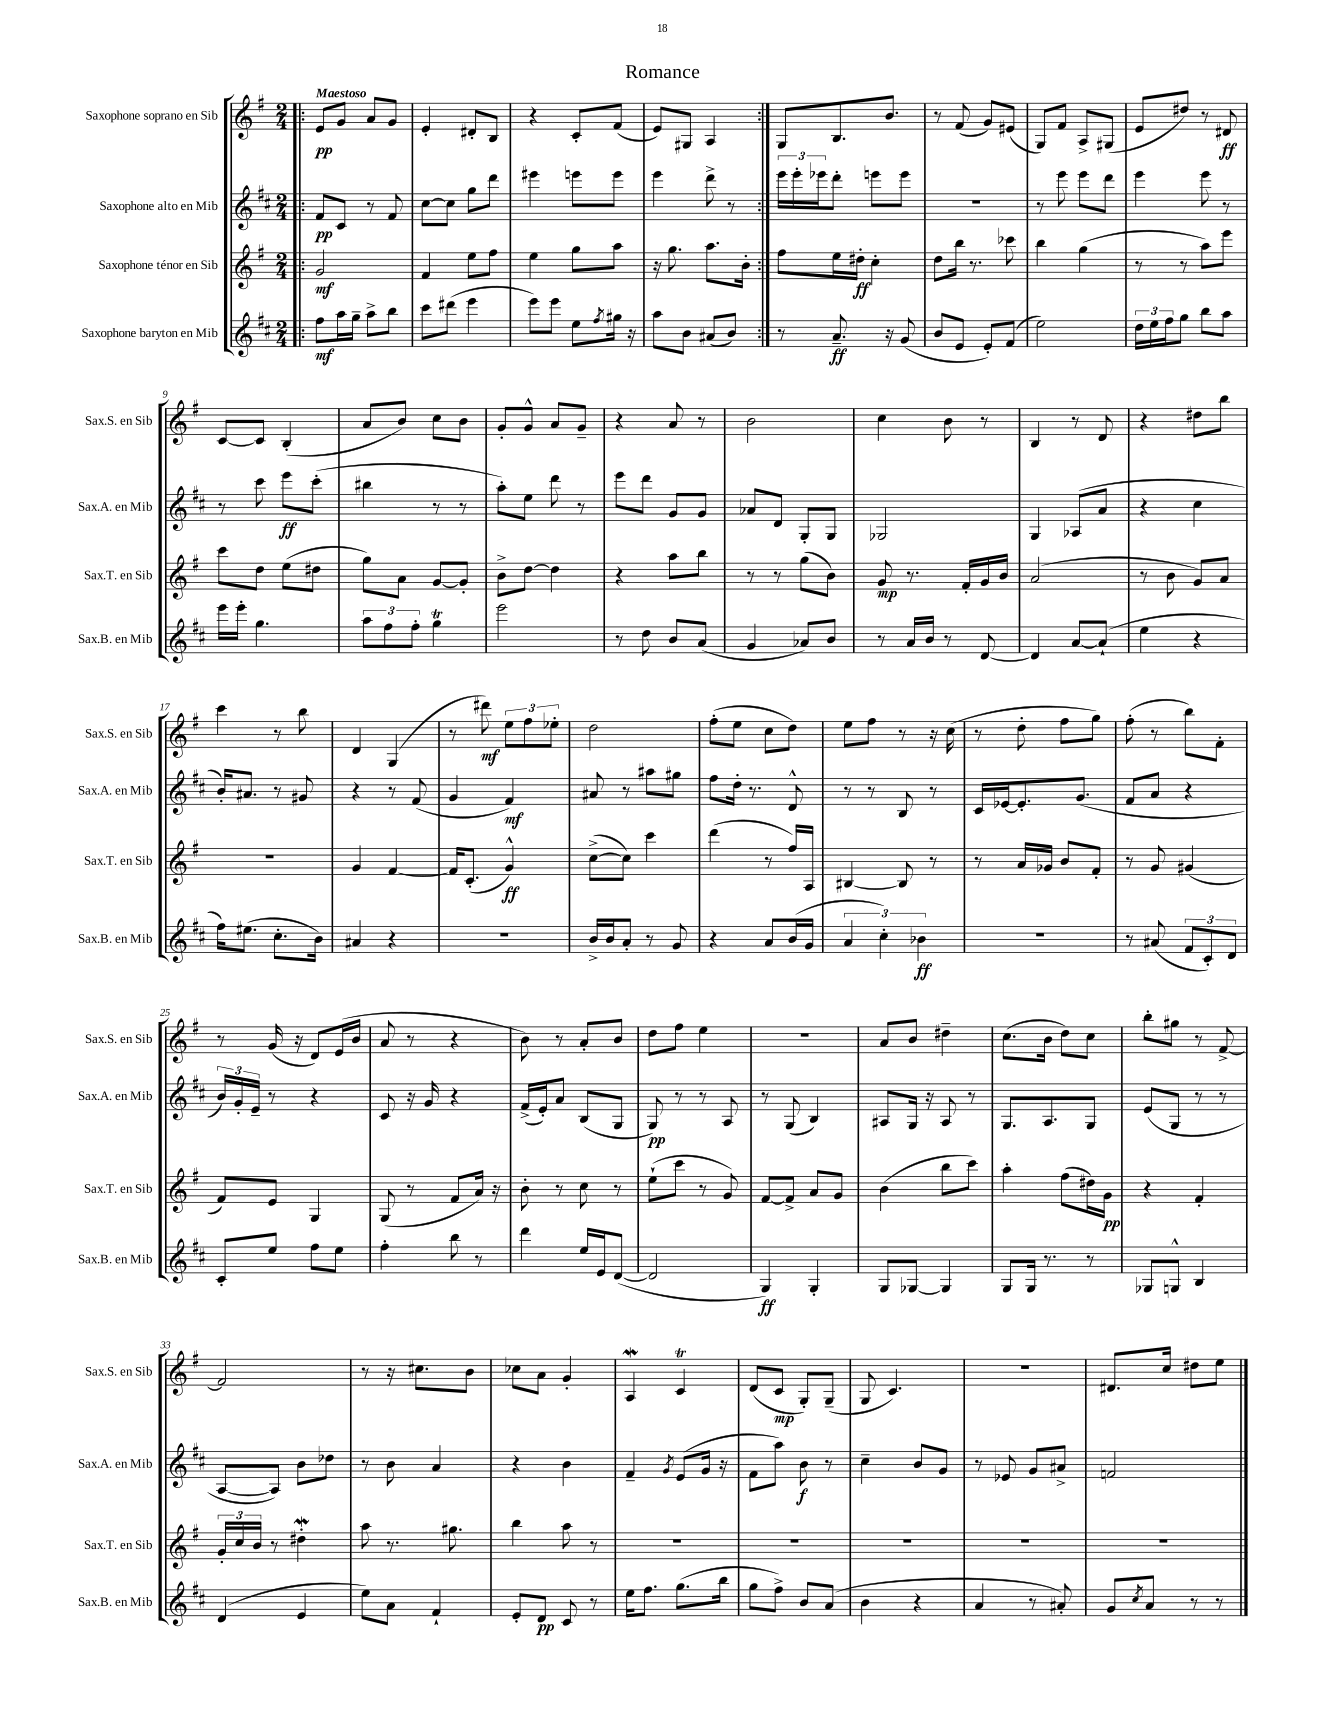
\header { title = "Romance" }
<<
\new StaffGroup <<
\new Staff = "s0" \with { instrumentName = "Saxophone soprano en Sib" shortInstrumentName = "Sax.S. en Sib" } {
    \clef treble \key g \major \numericTimeSignature \time 2/4 \tempo "Maestoso"
    \repeat volta 2 { \bar ".|:" e'8\pp g'8 a'8 g'8 |
    e'4-. dis'8-. b8 |
    r4 c'8-. fis'8( |
    e'8) gis8 a4 | }
    g8 b8. b'8. |
    r8 fis'8( g'8) eis'8( |
    g8) fis'8 a8-> gis8( |
    e'8 dis''8) r8 dis'8\ff |
    c'8~ c'8 b4-.( |
    a'8 b'8) c''8 b'8 |
    g'8-. g'8-^ a'8 g'8-- |
    r4 a'8 r8 |
    b'2 |
    c''4 b'8 r8 |
    b4 r8 d'8 |
    r4 dis''8 b''8 |
    c'''4 r8 b''8 |
    d'4 g4( |
    r8 dis'''8\mf) \tuplet 3/2 { e''8 fis''8 ees''8-. } |
    d''2 |
    fis''8-.( e''8 c''8 d''8) |
    e''8 fis''8 r8 r16 c''16( |
    r8 d''8-. fis''8 g''8) |
    fis''8-.( r8 b''8) fis'8-. |
    r8 g'16( r16 d'8) e'16( b'16 |
    a'8 r8 r4 |
    b'8) r8 a'8-. b'8 |
    d''8 fis''8 e''4 |
    r2 |
    a'8 b'8 dis''4-- |
    c''8.( b'16 d''8) c''8 |
    b''8-. gis''8 r8 fis'8~-> |
    fis'2 |
    r8 r16 cis''8. b'8 |
    ces''8 a'8 g'4-. |
    a4\mordent c'4\trill |
    d'8( c'8\mp g8-.) g8--( |
    g8 c'4.) |
    R2 |
    dis'8. c''16 dis''8 e''8 \bar "|." |
}
\new Staff = "s1" \with { instrumentName = "Saxophone alto en Mib" shortInstrumentName = "Sax.A. en Mib" } {
    \clef treble \key d \major \numericTimeSignature \time 2/4
    \repeat volta 2 { \bar ".|:" fis'8\pp cis'8 r8 fis'8 |
    cis''8~ cis''8 g''8 d'''8 |
    eis'''4 e'''8 e'''8 |
    e'''4 d'''8-> r8 | }
    \tuplet 3/2 { e'''16 e'''16-. ees'''16 } d'''8-. e'''8 e'''8 |
    R2 |
    r8 e'''8 e'''8 d'''8 |
    e'''4 e'''8 r8 |
    r8 cis'''8 e'''8\ff cis'''8-.( |
    bis''4 r8 r8 |
    a''8-.) e''8 d'''8 r8 |
    e'''8 d'''8 g'8 g'8 |
    aes'8 d'8 g8-. g8 |
    ges2 |
    g4 aes8( a'8 |
    r4 cis''4 |
    b'16-.) ais'8. r8 gis'8 |
    r4 r8 fis'8( |
    g'4 fis'4\mf) |
    ais'8 r8 ais''8 gis''8 |
    fis''8 d''16-. r8. d'8-^ |
    r8 r8 b8 r8 |
    cis'16 ees'16~ ees'8.-. g'8.( |
    fis'8 a'8 r4 |
    \tuplet 3/2 { b'16) g'16-. e'16-- } r8 r4 |
    cis'8 r16 g'16 r4 |
    fis'16->( e'16-.) a'8 b8( g8 |
    g8\pp) r8 r8 a8 |
    r8 g8( b4) |
    ais8 g16 r16 ais8 r8 |
    g8. a8. g8 |
    e'8( g8 r8 r8 |
    a8~ a8) b'8 des''8 |
    r8 b'8 a'4 |
    r4 b'4 |
    fis'4-- \acciaccatura { g'8 } e'8( g'16 r16 |
    fis'8 a''8) b'8\f r8 |
    cis''4-- b'8 g'8 |
    r8 ees'8 g'8 ais'8-> |
    f'2 \bar "|." |
}
\new Staff = "s2" \with { instrumentName = "Saxophone ténor en Sib" shortInstrumentName = "Sax.T. en Sib" } {
    \clef treble \key g \major \numericTimeSignature \time 2/4
    \repeat volta 2 { \bar ".|:" g'2\mf |
    fis'4 e''8 fis''8 |
    e''4 g''8 a''8 |
    r16 g''8. a''8. b'16-. | }
    fis''8 e''16 dis''16-.\ff c''4-. |
    d''8 b''16 r8. ces'''8 |
    b''4 g''4( |
    r8 r8 a''8) e'''8 |
    c'''8 d''8 e''8( dis''8 |
    g''8) a'8 g'8~ g'8-. |
    b'8-> d''8~ d''4 |
    r4 a''8 b''8 |
    r8 r8 g''8( b'8) |
    g'8\mp r8. fis'16-. g'16 b'16 |
    a'2( |
    r8 b'8 g'8) a'8 |
    R2 |
    g'4 fis'4~ |
    fis'16 c'8.-.( g'4-^\ff) |
    c''8~->( c''8) c'''4 |
    d'''4( r8 fis''16) a16 |
    bis4~ bis8 r8 |
    r8 a'16 ges'16 b'8 fis'8-. |
    r8 g'8 gis'4( |
    fis'8) e'8 g4 |
    g8( r8 fis'8 a'16) r16 |
    b'8-. r8 c''8 r8 |
    e''8-!( c'''8 r8 g'8) |
    fis'8~ fis'8-> a'8 g'8 |
    b'4( b''8 c'''8) |
    a''4-. fis''8( dis''16) g'16\pp |
    r4 fis'4-. |
    \tuplet 3/2 { g'16-. c''16 b'16 } r8 dis''4-.\mordent |
    a''8 r8. gis''8. |
    b''4 a''8 r8 |
    R2 |
    R2 |
    R2 |
    R2 |
    R2 \bar "|." |
}
\new Staff = "s3" \with { instrumentName = "Saxophone baryton en Mib" shortInstrumentName = "Sax.B. en Mib" } {
    \clef treble \key d \major \numericTimeSignature \time 2/4
    \repeat volta 2 { \bar ".|:" fis''8\mf a''16 g''16-- a''8-> b''8 |
    cis'''8 dis'''8( e'''4 |
    e'''8) e'''8 e''8 \acciaccatura { fis''8 } gis''16 r16 |
    a''8 b'8 ais'8( b'8) | }
    r8 a'8.--\ff r16 g'8( |
    b'8 e'8 e'8-.) fis'8( |
    e''2) |
    \tuplet 3/2 { d''16 e''16 fis''16 } g''8 b''8 a''8 |
    e'''16 e'''16-. g''4. |
    \tuplet 3/2 { a''8 fis''8 fis''8-. } g''4\trill |
    e'''2 |
    r8 d''8 b'8 a'8( |
    g'4 aes'8) b'8 |
    r8 a'16 b'16 r8 d'8~ |
    d'4 a'8~ a'8-!( |
    e''4 r4 |
    fis''16) eis''8.( cis''8.-. b'16) |
    ais'4 r4 |
    R2 |
    b'16-> b'16 a'8-. r8 g'8 |
    r4 a'8 b'16( g'16 |
    \tuplet 3/2 { a'4 cis''4-.) bes'4\ff } |
    r2 |
    r8 ais'8( \tuplet 3/2 { fis'8 cis'8-.) d'8 } |
    cis'8-. e''8 fis''8 e''8 |
    fis''4-. b''8 r8 |
    d'''4 e''16 e'16 d'8~( |
    d'2 |
    g4\ff) g4-. |
    g8 ges8~ ges4 |
    g8 g16 r8. r8 |
    ges8 g8-^ b4 |
    d'4( e'4 |
    e''8) a'8 fis'4-! |
    e'8-. d'8\pp cis'8 r8 |
    e''16 fis''8. g''8.( b''16 |
    g''8 fis''8->) b'8 a'8( |
    b'4 r4 |
    a'4 r8 ais'8-.) |
    g'8 \acciaccatura { cis''8 } a'8 r8 r8 \bar "|." |
}
>>
>>
